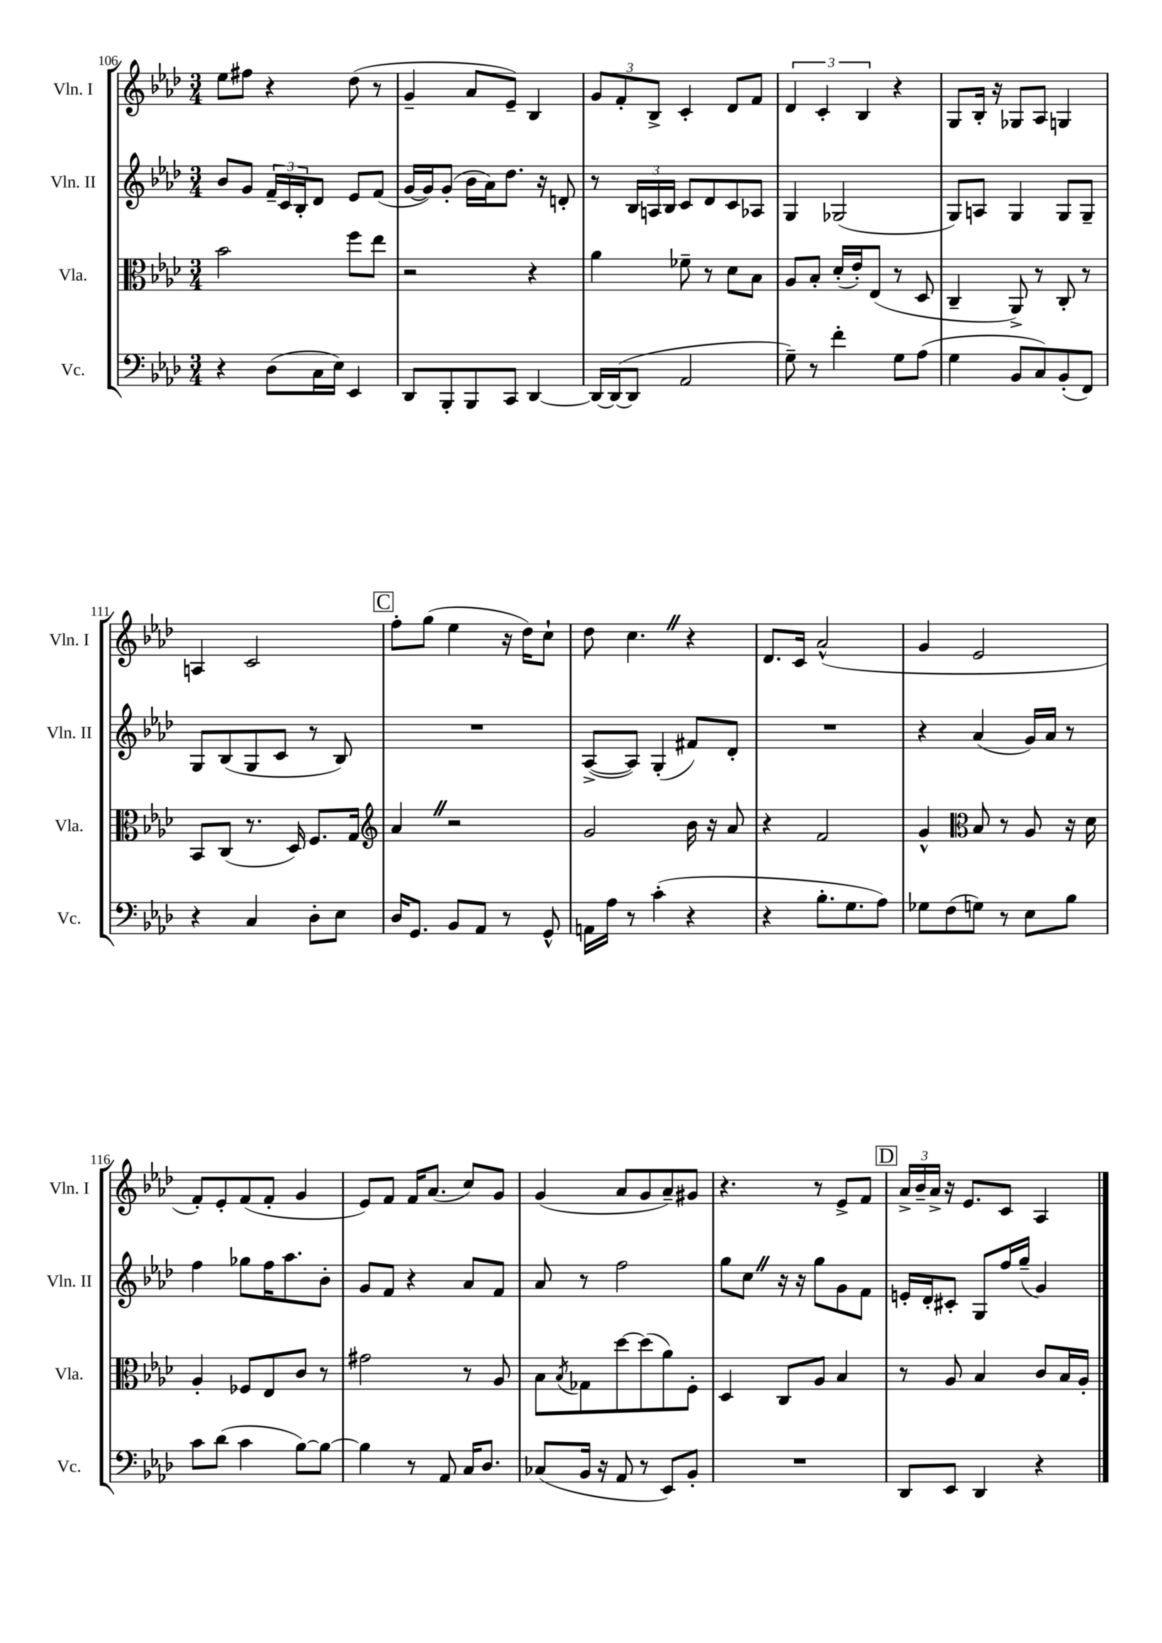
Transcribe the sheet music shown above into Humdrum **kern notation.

**kern	**kern	**kern	**kern
*staff4	*staff3	*staff2	*staff1
*clefF4	*clefC3	*clefG2	*clefG2
*k[b-e-a-d-]	*k[b-e-a-d-]	*k[b-e-a-d-]	*k[b-e-a-d-]
*M3/4	*M3/4	*M3/4	*M3/4
4r	2b-\	8b-/L	8ee-\L
.	.	8g/J	8ff#\J
(8D-\L	.	24f~/LL	4r
.	.	24c/	.
.	.	24B-'/J	.
16C\L	.	8d-/J	.
16E-\JJ)	.	.	.
4EE-/	8ff\L	8e-/L	(8dd-\
.	8ee-\J	(8f/J	8r
=	=	=	=
8DD-/L	2r	[16g/LL	4g~/
.	.	16g/]J)	.
8BBB-'/	.	(8g'/J	.
8BBB-/	.	16b-\LL	8a-/L
.	.	16a-\J)	.
8CC/J	.	8.dd-\J	8e-~/J)
[4DD-/	4r	.	4B-/
.	.	16r	.
.	.	8d'/	.
=	=	=	=
16DD-/_LL	4a-\	8r	12g/L
(16DD-/_J	.	.	.
.	.	.	12f'/
8DD-/]J	.	24B-/LL	.
.	.	24A/	12B-^/J
.	.	24B-/JJ	.
2AA-/	8f-~\	8c/L	4c'/
.	8r	8d-/	.
.	8d-\L	8c/	8d-/L
.	8B-\J	8A-/J	8f/J
=	=	=	=
8G~\)	8A-/L	4G/	6d-/
8r	8B-'/J	.	.
.	.	.	6c'/
4f'\	(16d-'/LL	(2G-/	.
.	16e-'/J)	.	.
.	.	.	6B-/
.	(8E-/J	.	.
8G\L	8r	.	4r
(8A-\J	8D-/	.	.
=	=	=	=
4G\	4C~/	8G/L)	8G/L
.	.	8A/J	16B-'/Jk
.	.	.	16r
8BB-/L	8AA-^/)	4G/	8G-/L
8C/)	8r	.	8A-/J
(8BB-'/	8C'/	8G/L	4G/
8FF/J)	8r	8G~/J	.
=	=	=	=
4r	8BB-/L	8G/L	4A/
.	(8C/J	(8B-/	.
4C/	8.r	8G/	2c/
.	.	8c/J	.
.	16D-/)	.	.
8D-'\L	8.F/L	8r	.
8E-\J	.	8B-/)	.
.	16G/Jk	.	.
=	=	=	=
*	*clefG2	*	*
16D-/LK	4a-/	2.r	8ff'\L
8.GG/J	.	.	.
.	.	.	(8gg\J
8BB-/L	2r	.	4ee-\
8AA-/J	.	.	.
8r	.	.	16r
.	.	.	16dd-\LK)
8GG^^/	.	.	8cc`\J
=	=	=	=
16AA\LL	2g/	([8A-^/L	8dd-\
16A-\JJ	.	.	.
8r	.	8A-/]J)	4.cc\
(4c'\	.	(4G'/	.
4r	16b-\	8f#/L)	4r
.	16r	.	.
.	8a-/	8d-'/J	.
=	=	=	=
4r	4r	2.r	8.d-/L
.	.	.	16c/Jk
8.B-'\L	2f/	.	(2a-^^/
8.G\	.	.	.
8A-\J)	.	.	.
=	=	=	=
8G-\L	4g^^/	4r	4g/
(8F\	.	.	.
*	*clefC3	*	*
8G\J)	8B-/	(4a-/	2e-/
8r	8r	.	.
8E-\L	8A-/	16g/LL)	.
.	.	16a-/JJ	.
8B-\J	16r	8r	.
.	16d-\	.	.
=	=	=	=
8c\L	4A-'/	4ff\	8f'/L)
(8d-\J	.	.	8e-'/
4c\	8F-/L	8gg-\L	(8f/
.	8E-/	16ff\K	8f'/J
.	.	8.aa-\	.
[8B-\L)	8c/J	.	4g/
8B-\_J	8r	8b-'\J	.
=	=	=	=
4B-\]	2g#\	8g/L	8e-/L)
.	.	8f/J	8f/J
8r	.	4r	16f/LK
.	.	.	(8.a-/J
8AA-/	.	.	.
16C/LK	8r	8a-/L	8cc/L)
8.D-/J	.	.	.
.	8A-/	8f/J	8g/J
=	=	=	=
(8C-/L	8B-\L	8a-/	(4g/
.	8qB-/	.	.
16BB-/Jk	8G-\	8r	.
16r	.	.	.
8AA-/	[8dd-\	2ff\	8a-/L
8r	(8dd-\]	.	8g/
8EE-/L)	8a-\)	.	8a-~/)
8BB-'/J	8F'\J	.	8g#/J
=	=	=	=
2.r	4D-/	8gg\L	4.r
.	.	8cc\J	.
.	8C/L	16r	.
.	.	16r	.
.	8A-/J	8gg\L	8r
.	4B-/	8g\	8e-^/L
.	.	8f\J	8f/J
=	=	=	=
8DD-/L	8r	16e'/LL	24a-^/LL
.	.	.	24b-~/
.	.	16d-'/J	.
.	.	.	24a-^/JJ
8EE-/J	8A-/	8c#'/J	16r
.	.	.	8.e-/L
4DD-/	4B-/	8G/L	.
.	.	16ff/L	8c/J
.	.	(16gg~/JJ	.
4r	8c/L	4g/)	4A-/
.	16B-/L	.	.
.	16A-'/JJ	.	.
==	==	==	==
*-	*-	*-	*-
